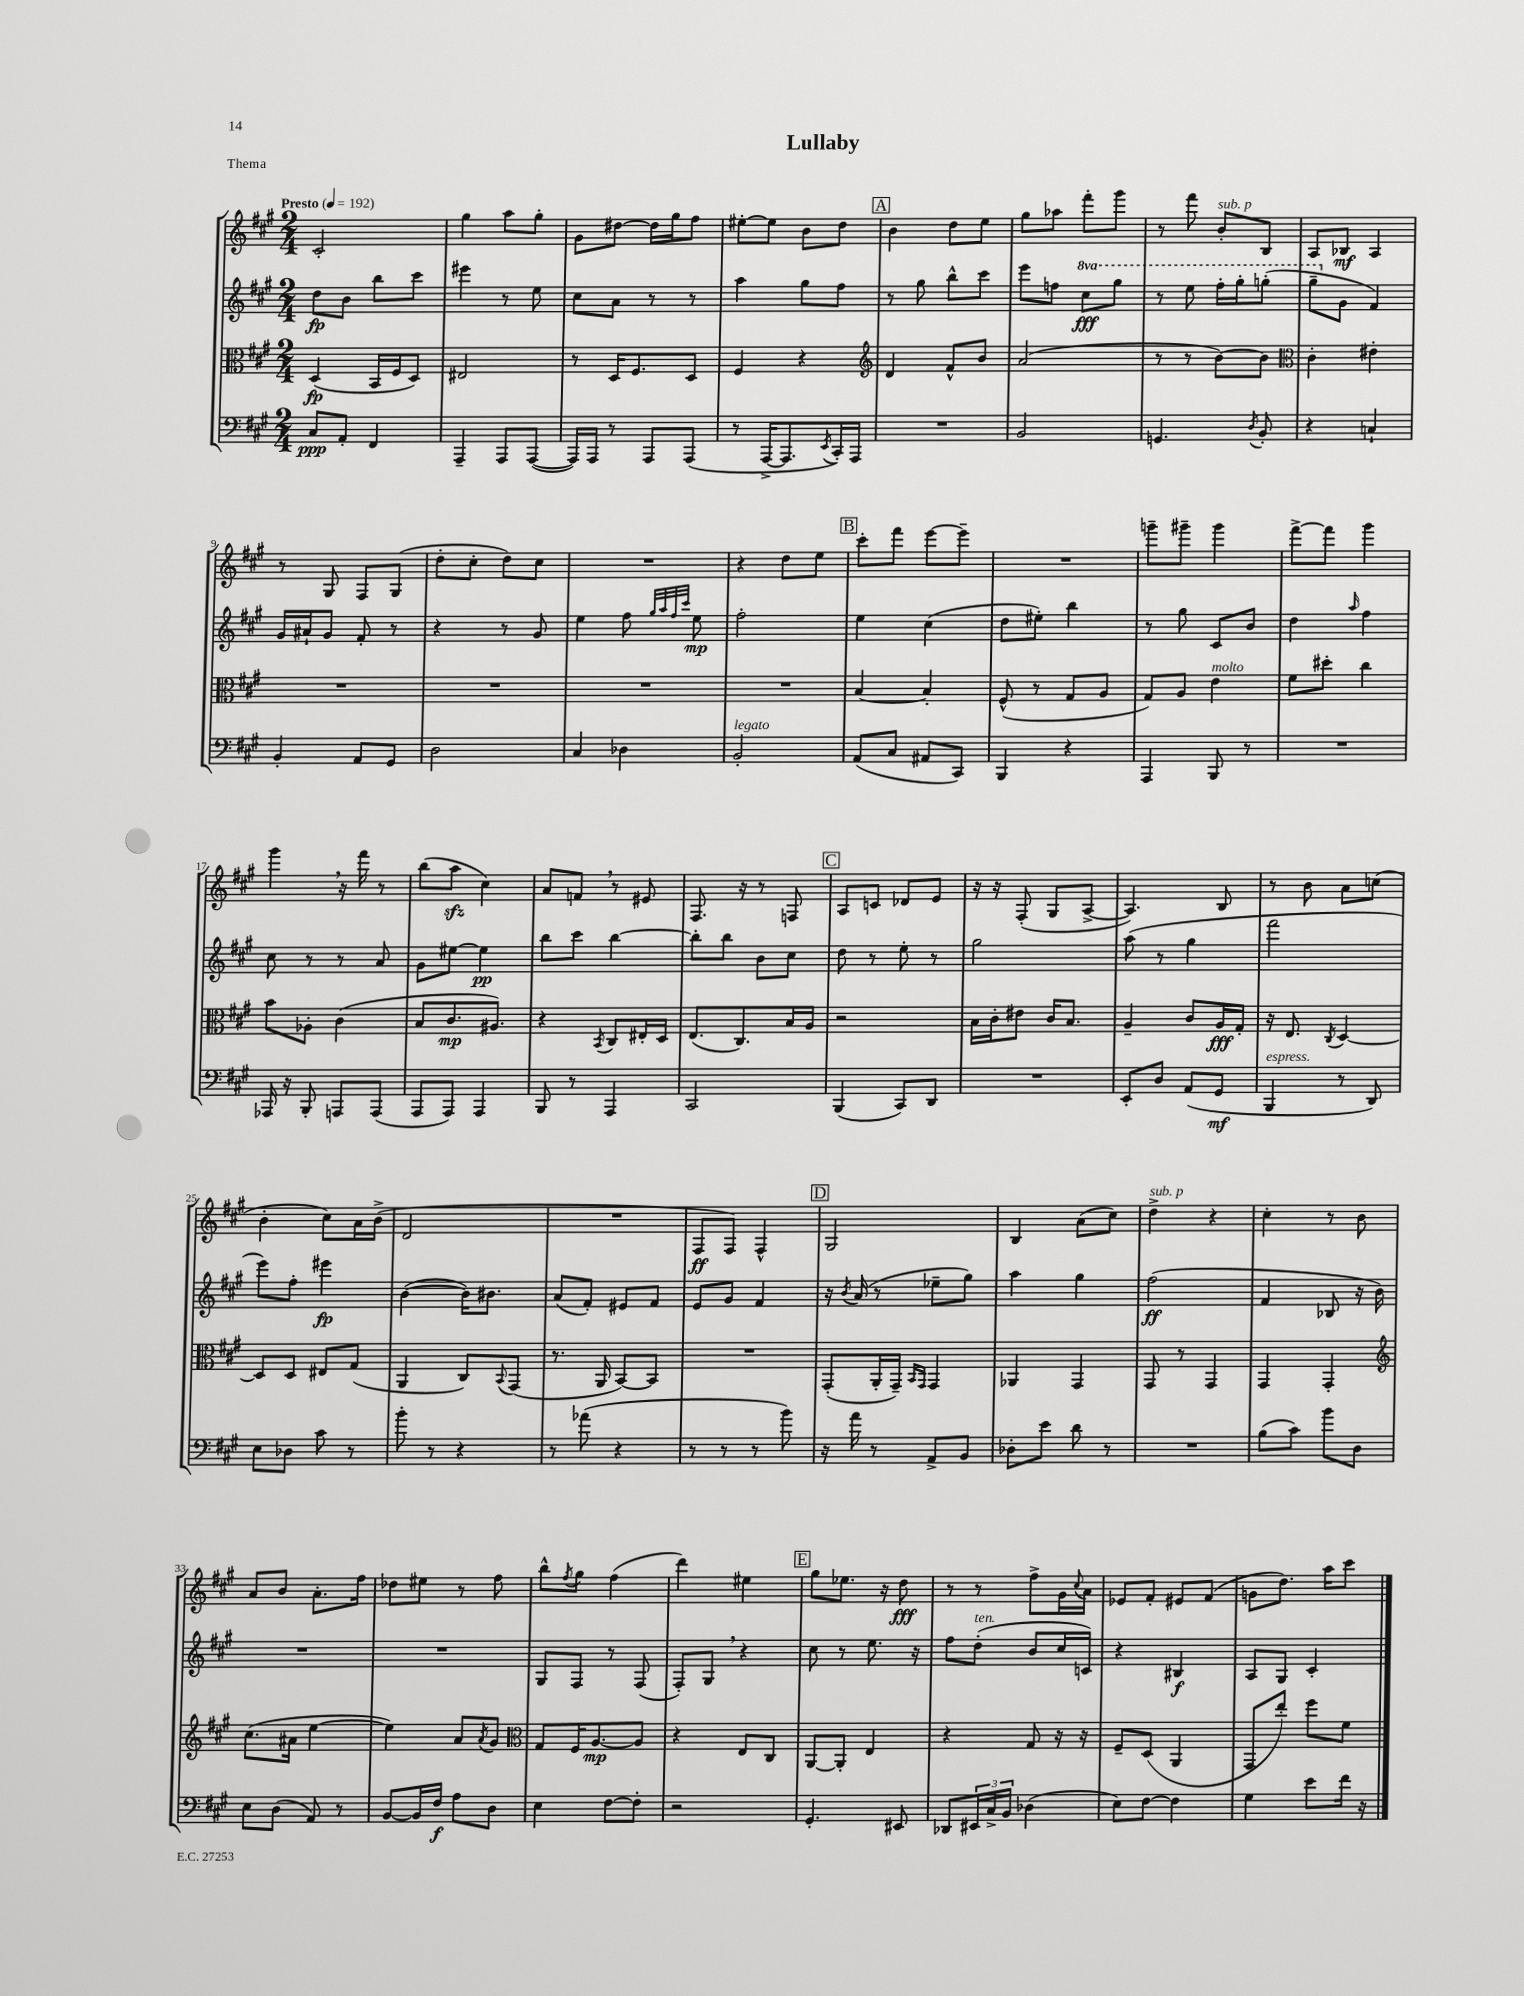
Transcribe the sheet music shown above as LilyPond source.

\header { title = "Lullaby" piece = "Thema" }
<<
\new StaffGroup <<
\new Staff = "s0" {
    \clef treble \key a \major \numericTimeSignature \time 2/4 \tempo "Presto" 4 = 192
    cis'2-. |
    gis''4 a''8 gis''8-. |
    gis'8 dis''8~ dis''16 gis''16 fis''8 |
    eis''8~-. eis''8 b'8 d''8 |
    \mark \markup { \box "A" } b'4 d''8 e''8 |
    gis''8 aes''8 fis'''8-. gis'''8 |
    r8 fis'''8 b'8-.^\markup { \italic "sub. p" } b8 |
    a8 bes8\mf a4 |
    r8 gis8 fis8 gis8( |
    d''8-. cis''8-. d''8) cis''8 |
    R2 |
    r4 d''8 e''8 |
    \mark \markup { \box "B" } cis'''8-. fis'''8 e'''8~ e'''8-- |
    R2 |
    g'''8-- gis'''8-- gis'''4 |
    fis'''8~-> fis'''8 gis'''4 |
    gis'''4 \breathe r16 fis'''16 r8 |
    b''8( a''8\sfz cis''4) |
    a'8 f'8 \breathe r8 eis'8 |
    fis8. r16 r8 f8 |
    \mark \markup { \box "C" } a8 c'8 des'8 e'8 |
    r16 r16 fis8-.( gis8 a8~-> |
    a4.) b8 |
    r8 b'8 a'8 c''8( |
    b'4-. cis''8) a'16 b'16->( |
    d'2 |
    R2 |
    fis8\ff fis8) fis4-^ |
    \mark \markup { \box "D" } gis2 |
    b4 a'8( cis''8) |
    d''4->^\markup { \italic "sub. p" } r4 |
    cis''4-. r8 b'8 |
    a'8 b'8 a'8.-. fis''16 |
    des''8 eis''8 r8 fis''8 |
    b''8-^ \acciaccatura { fis''8 } gis''8 fis''4( |
    d'''4) eis''4 |
    \mark \markup { \box "E" } gis''8 ees''8. r16 d''8\fff |
    r8 r8 fis''8-> gis'16 \appoggiatura { cis''8 } a'16 |
    ees'8 fis'8-. eis'8 fis'8( |
    g'8 d''8.) a''16 cis'''8 \bar "|." |
}
\new Staff = "s1" {
    \clef treble \key a \major \numericTimeSignature \time 2/4 \set Staff.ottavationMarkups = #ottavation-simple-ordinals
    d''8\fp b'8 b''8 cis'''8 |
    eis'''4 r8 e''8 |
    cis''8 a'8 r8 r8 |
    a''4 gis''8 fis''8 |
    \mark \markup { \box "A" } r8 gis''8 b''8-^ cis'''8 |
    e'''8 f''8 \ottava #1 cis'''8\fff gis'''8 |
    r8 e'''8 fis'''16-. gis'''16-. g'''8-.( |
    gis'''8-- \ottava #0 gis'8 fis'4) |
    gis'16 ais'16-! gis'8 fis'8-. r8 |
    r4 r8 gis'8 |
    e''4 fis''8 \grace { gis''32 a''32 fis''32 cis'''32 } e''8\mp |
    fis''2-. |
    \mark \markup { \box "B" } e''4 cis''4( |
    d''8 eis''8-.) b''4 |
    r8 gis''8 cis'8 b'8 |
    d''4 \grace { a''16 } fis''4 |
    cis''8 r8 r8 a'8 |
    gis'8 eis''8~ eis''4\pp |
    b''8 cis'''8 b''4~ |
    b''8-. b''8 b'8 cis''8 |
    \mark \markup { \box "C" } d''8 r8 e''8-. r8 |
    gis''2 |
    a''8( r8 gis''4 |
    fis'''2 |
    e'''8) fis''8-. eis'''4\fp |
    b'4~( b'16) bis'8. |
    a'8( fis'8-.) eis'8 fis'8 |
    e'8 gis'8 fis'4 |
    \mark \markup { \box "D" } r16 \acciaccatura { b'8 } a'16( r8 ees''8-- gis''8) |
    a''4 gis''4 |
    fis''2\ff( |
    fis'4 bes8 r16 b'16) |
    R2 |
    R2 |
    gis8 fis8 r8 fis8( |
    fis8-.) gis8 \breathe r4 |
    \mark \markup { \box "E" } cis''8 r8 e''8. r16 |
    fis''8 d''8-.^\markup { \italic "ten." }( b'8 cis''16 c'16) |
    r4 bis4\f |
    a8 gis8 cis'4-. \bar "|." |
}
\new Staff = "s2" {
    \clef alto \key a \major \numericTimeSignature \time 2/4
    d4\fp( b,16 fis16 d8) |
    eis2 |
    r8 d16 fis8. d8 |
    fis4 r4 |
    \mark \markup { \box "A" } \clef treble d'4 fis'8-^ b'8 |
    a'2( |
    r8 r8 b'8~) b'8 |
    \clef alto cis'4-. eis'4-. |
    R2 |
    R2 |
    R2 |
    R2 |
    \mark \markup { \box "B" } b4~ b4-. |
    fis8-^( r8 gis8 a8 |
    gis8) a8 e'4^\markup { \italic "molto" } |
    fis'8 dis''8-. cis''4 |
    b'8 aes8-. cis'4( |
    b8 cis'8.\mp ais8.) |
    r4 \acciaccatura { b,8 } cis8 eis16-. d16 |
    e8.( cis8.) b16 a16 |
    \mark \markup { \box "C" } r2 |
    b16 cis'16-. eis'8 cis'16 b8. |
    a4-- cis'8 a16\fff gis16-. |
    r16 e8. \acciaccatura { cis8 } d4~ |
    d8 d8 eis8 gis8( |
    a,4 cis8) \appoggiatura { b,8 } gis,8( |
    r8. a,16 b,8~) b,8 |
    R2 |
    \mark \markup { \box "D" } gis,8-.( a,16-. gis,16--) \grace { b,16 gis,16 } gis,4 |
    aes,4 gis,4 |
    gis,8 r8 gis,4 |
    gis,4 gis,4-. |
    \clef treble cis''8.( ais'16 e''4~ |
    e''4) a'8 \acciaccatura { a'8 } gis'8 |
    \clef alto gis8 fis16 a8.~\mp a8 |
    r4 e8 cis8 |
    \mark \markup { \box "E" } a,8~ a,8-. e4 |
    r4 gis8 r16 r16 |
    fis8-- d8( a,4 |
    gis,8 e''8-.) fis''8 fis'8 \bar "|." |
}
\new Staff = "s3" {
    \clef bass \key a \major \numericTimeSignature \time 2/4
    cis8\ppp a,8-. fis,4 |
    a,,4-- a,,8 a,,8~( |
    a,,16) a,,16 r8 a,,8 a,,8( |
    r8 a,,16~-> a,,8. \acciaccatura { e,8 } cis,16-.) a,,16 |
    \mark \markup { \box "A" } R2 |
    b,2 |
    g,4. \acciaccatura { d8 } b,8-. |
    r4 c4-! |
    b,4-. a,8 gis,8 |
    d2 |
    cis4 des4 |
    b,2-.^\markup { \italic "legato" } |
    \mark \markup { \box "B" } a,8( cis8 ais,8 cis,8) |
    b,,4 r4 |
    a,,4 b,,8 r8 |
    R2 |
    aes,,16 r16 b,,8-. a,,8 a,,8( |
    a,,8 a,,8) a,,4 |
    b,,8 r8 a,,4 |
    cis,2 |
    \mark \markup { \box "C" } b,,4( cis,8) d,8 |
    R2 |
    e,8-. d8 a,8( gis,8\mf |
    b,,4^\markup { \italic "espress." } r8 d,8) |
    e8 des8 cis'8 r8 |
    b'8-. r8 r4 |
    r8 aes'8( r4 |
    r8 r8 r8 b'8) |
    \mark \markup { \box "D" } r16 a'16 r8 a,8-> b,8 |
    des8-. e'8 d'8 r8 |
    R2 |
    b8( cis'8) b'8 d8 |
    e8 d8( a,8) r8 |
    b,8~ b,16 fis16\f a8 d8 |
    e4 fis8~ fis8-. |
    r2 |
    \mark \markup { \box "E" } gis,4.-. eis,8 |
    des,8 \tuplet 3/2 { eis,16 cis16-> b,16 } des4( |
    e8) fis8~ fis4 |
    gis4 e'8 fis'16 r16 \bar "|." |
}
>>
>>
